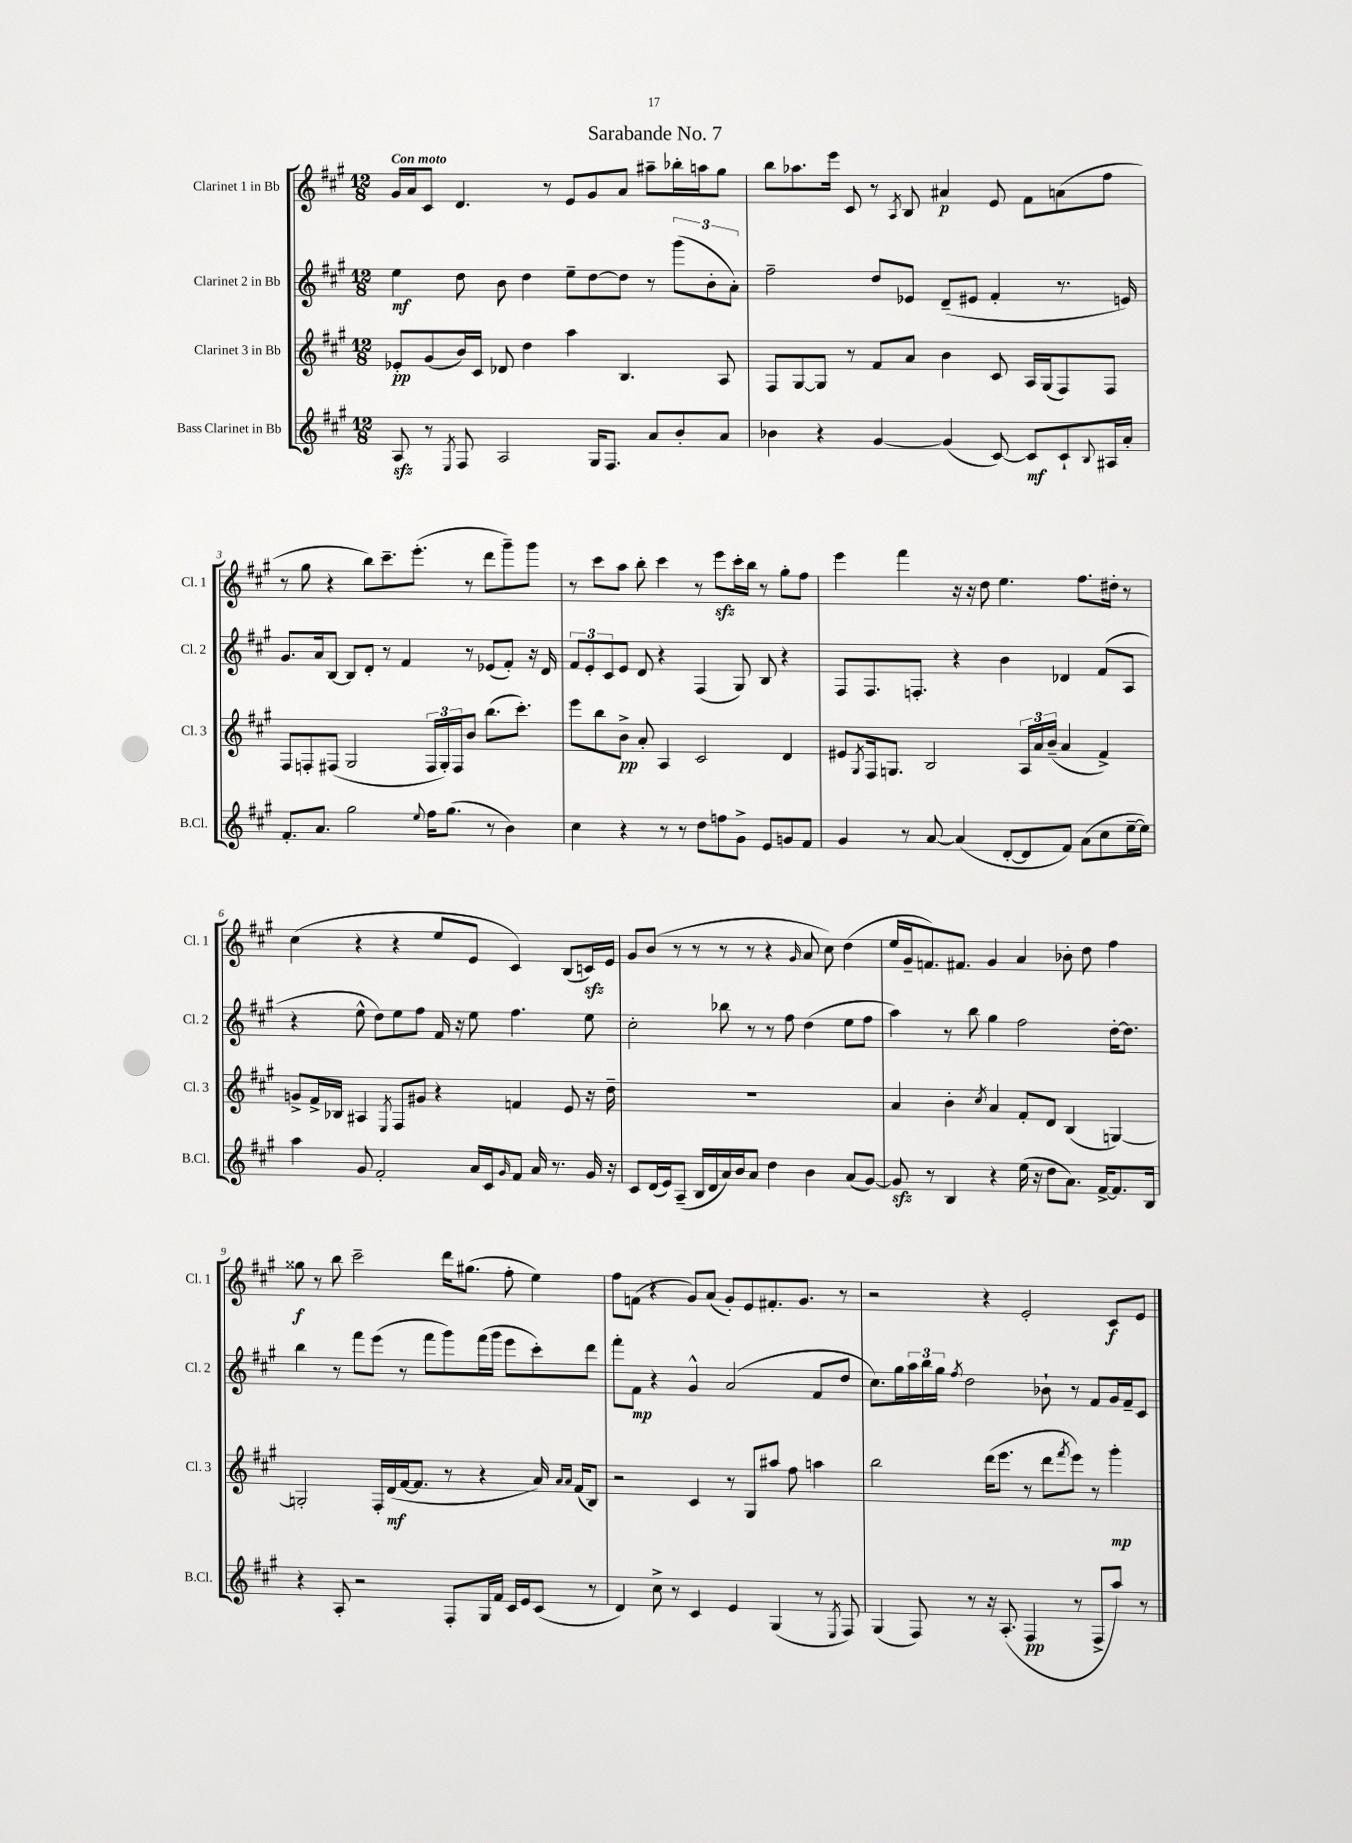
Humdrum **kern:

**kern	**dynam	**kern	**dynam	**kern	**dynam	**kern	**dynam
*part4	*part4	*part3	*part3	*part2	*part2	*part1	*part1
*staff4	*staff4	*staff3	*staff3	*staff2	*staff2	*staff1	*staff1
*I"Bass Clarinet in Bb	*	*I"Clarinet 3 in Bb	*	*I"Clarinet 2 in Bb	*	*I"Clarinet 1 in Bb	*
*I'B.Cl.	*	*I'Cl. 3	*	*I'Cl. 2	*	*I'Cl. 1	*
*clefG2	*	*clefG2	*	*clefG2	*	*clefG2	*
*k[f#c#g#]	*	*k[f#c#g#]	*	*k[f#c#g#]	*	*k[f#c#g#]	*
*M12/8	*	*M12/8	*	*M12/8	*	*M12/8	*
=1	=1	=1	=1	=1	=1	=1	=1
!	!	!	!	!	!	!LO:TX:a:B:t=Con moto	!
8Azz/	.	8e-X'/L	pp	4ee\	mf	16g#/LL	.
.	.	.	.	.	.	16a/J	.
8r	.	(8g#/	.	.	.	8c#/J	.
8qE/	.	.	.	.	.	.	.
8F#/	.	16b/L)	.	8dd\	.	4.d/	.
.	.	16c#/JJ	.	.	.	.	.
2A/	.	8d-X/	.	8b\	.	.	.
.	.	4dd\	.	4dd\	.	.	.
.	.	.	.	.	.	8r	.
.	.	4aa\	.	8ee~\L	.	8e/L	.
16G#/KL	.	.	.	[8dd\	.	8g#/	.
8.F#/J	.	.	.	.	.	.	.
.	.	4.B/	.	8dd\J]	.	8a/J	.
8a/L	.	.	.	8r	.	8aa#X~\L	.
8b'/	.	.	.	(12ggg#\L	.	16bb-X'\L	.
.	.	.	.	.	.	16aan\J	.
.	.	.	.	12b'\	.	.	.
8a/J	.	8A/	.	.	.	8gg#\J	.
.	.	.	.	12a'\J)	.	.	.
=2	=2	=2	=2	=2	=2	=2	=2
4b-X\	.	8F#/L	.	2ff#~\	.	8bb\L	.
.	.	[8G#/	.	.	.	8.aa-X\	.
4r	.	8G#/J]	.	.	.	.	.
.	.	.	.	.	.	16eee\Jk	.
.	.	8r	.	.	.	8c#/	.
[4g#/	.	8f#/L	.	8dd/L	.	8r	.
.	.	.	.	.	.	8qA/	.
.	.	8a/J	.	8e-X/J	.	8B/	.
(4g#/]	.	4b\	.	(8d~/L	.	4a#X/	p
.	.	.	.	8e#X/J	.	.	.
[8c#/)	.	8c#/	.	4f#'/	.	8e/	.
8c#/L]	mf	16A/LL	.	.	.	8f#\L	.
.	.	(16G#/J	.	.	.	.	.
8c#`/	.	8F#/)	.	8.r	.	(8an\	.
8qqB/	.	.	.	.	.	.	.
16A#X/L	.	8F#/J	.	.	.	8ff#\J	.
16a'/JJ	.	.	.	16en/)	.	.	.
!!LO:LB:g=z
=3	=3	=3	=3	=3	=3	=3	=3
8.f#'/L	.	8F#/L	.	8.g#/L	.	8r	.
.	.	8Fn'/	.	.	.	8gg#\	.
8.a/J	.	.	.	16a/k	.	.	.
.	.	(8F#X/J	.	[8B/J	.	4r	.
2gg#\	.	2G#/	.	8B/L]	.	.	.
.	.	.	.	8d'/J	.	8bb\L)	.
.	.	.	.	8r	.	8.ccc#~\	.
.	.	.	.	4f#/	.	.	.
.	.	.	.	.	.	(8.eee'\J	.
8qqee/	.	.	.	.	.	.	.
16ff#\KL	.	24F#/LL	.	.	.	.	.
.	.	24G#'/)	.	.	.	.	.
(8.gg#\J	.	.	.	.	.	.	.
.	.	24F#/J	.	.	.	.	.
.	.	8b/J	.	8r	.	8r	.
8r	.	(8.bb\L	.	(8e-X/L	.	8ddd\L	.
4b\)	.	.	.	8f#'/J)	.	8ggg#~\)	.
.	.	8.ccc#'\J)	.	.	.	.	.
.	.	.	.	16r	.	8ggg#\J	.
.	.	.	.	16d/	.	.	.
=4	=4	=4	=4	=4	=4	=4	=4
4cc#\	.	8eee\L	.	12f#/L	.	8r	.
.	.	.	.	12e'/	.	.	.
.	.	8bb\	.	.	.	8ccc#\L	.
.	.	.	.	12c#/	.	.	.
4r	.	8b^\J	pp	8e/J	.	8aa\J	.
.	.	8a'/	.	8d/	.	8bb'\	.
8r	.	4A/	.	4r	.	4ccc#\	.
8r	.	.	.	.	.	.	.
8dd\L	.	2c#/	.	(4F#/	.	8r	.
8ffn\	.	.	.	.	.	8eeezz\L	.
8g#^\J	.	.	.	8G#/)	.	16ccc#'\L	.
.	.	.	.	.	.	16bb\JJ	.
8e/L	.	.	.	8B/	.	8r	.
8gn/	.	4d/	.	4r	.	8gg#'\L	.
8f#/J	.	.	.	.	.	8ff#\J	.
=5	=5	=5	=5	=5	=5	=5	=5
4g#/	.	8e#X/L	.	8F#/L	.	4eee\	.
.	.	8qG#/	.	.	.	.	.
.	.	16F#/k	.	8.F#/	.	.	.
.	.	8.Gn/J	.	.	.	.	.
8r	.	.	.	.	.	4fff#\	.
.	.	.	.	8.Fn'/J	.	.	.
[8a/	.	2B/	.	.	.	.	.
(4a/]	.	.	.	4r	.	16r	.
.	.	.	.	.	.	16r	.
.	.	.	.	.	.	8dd\	.
[8d'/L	.	.	.	4b\	.	4.ee\	.
8d/]	.	24A/LL	.	.	.	.	.
.	.	24a/	.	.	.	.	.
.	.	(24b~/JJ	.	.	.	.	.
8f#/J)	.	4a/	.	4d-X/	.	.	.
(8a\L	.	.	.	.	.	8.ff#\L	.
8cc#\	.	4f#^/)	.	(8f#/L	.	.	.
.	.	.	.	.	.	16dd#X'\Jk	.
[16ee~\L	.	.	.	8A/J	.	8r	.
16ee\JJ])	.	.	.	.	.	.	.
!!LO:LB:g=z
=6	=6	=6	=6	=6	=6	=6	=6
4aa\	.	8gn^/L	.	4r	.	(4cc#\	.
.	.	16f#^/L	.	.	.	.	.
.	.	16B-X/JJ	.	.	.	.	.
8g#/	.	4A#X/	.	8ee^^\	.	4r	.
2f#'/	.	.	.	8dd\L)	.	.	.
.	.	8qE/	.	.	.	.	.
.	.	8F#/L	.	8ee\	.	4r	.
.	.	8g#X/J	.	8ff#\J	.	.	.
.	.	4r	.	16f#/	.	8ee/L	.
.	.	.	.	16r	.	.	.
16a/LL	.	.	.	8ee\	.	8e/J	.
16c#/J	.	.	.	.	.	.	.
16qqg#/	.	.	.	.	.	.	.
8f#/J	.	4fn/	.	4.ff#\	.	4c#/)	.
16a/	.	.	.	.	.	.	.
8.r	.	.	.	.	.	.	.
.	.	8e/	.	.	.	(8B/L	.
16g#/	.	16r	.	8ee\	.	16cnzz/L)	.
16r	.	16dd~\	.	.	.	16e/JJ	.
=7	=7	=7	=7	=7	=7	=7	=7
8c#/L	.	1.r	.	2cc#'\	.	8g#/L	.
(16d/L	.	.	.	.	.	(8b/J	.
16e/J)	.	.	.	.	.	.	.
(8A~/J	.	.	.	.	.	8r	.
16B/LL	.	.	.	.	.	8r	.
16d/	.	.	.	.	.	.	.
16a/)	.	.	.	8bb-X\	.	8r	.
16b/J	.	.	.	.	.	.	.
8a/J	.	.	.	8r	.	8r	.
4dd\	.	.	.	8r	.	4r	.
.	.	.	.	8ff#\	.	.	.
.	.	.	.	.	.	16qqg#/	.
4b\	.	.	.	(4dd\	.	8a/	.
.	.	.	.	.	.	8cc#\)	.
(8a/L	.	.	.	8ee\L	.	(4dd\	.
[8g#/J)	.	.	.	8ff#\J	.	.	.
=8	=8	=8	=8	=8	=8	=8	=8
8g#zz/]	.	4a/	.	4aa\)	.	16ee/LL	.
.	.	.	.	.	.	16g#~/J	.
8r	.	.	.	.	.	8.fn/)	.
4B/	.	4b'\	.	8r	.	.	.
.	.	.	.	.	.	8.f#X/J	.
.	.	.	.	8bb\	.	.	.
.	.	8qcc#/	.	.	.	.	.
4r	.	4a/	.	4gg#\	.	4g#/	.
(16ee\	.	8f#'/L	.	2ff#\	.	4a/	.
16r	.	.	.	.	.	.	.
8dd\L	.	8d/J	.	.	.	.	.
8.a\J)	.	(4B/	.	.	.	8b-X'\	.
.	.	.	.	.	.	8dd\	.
[16f#^/KL	.	.	.	.	.	.	.
8.f#/]	.	[4Gn/)	.	[16dd'\KL	.	4ff#\	.
.	.	.	.	8.dd\J]	.	.	.
16B/Jk	.	.	.	.	.	.	.
!!LO:LB:g=z
=9	=9	=9	=9	=9	=9	=9	=9
4r	.	2Gn'/]	.	4bb\	.	8gg##X\	f
.	.	.	.	.	.	8r	.
8A'/	.	.	.	8r	.	8bb\	.
2r	.	.	.	8fff#\L	.	2ccc#~\	.
.	.	16F#'/LL	.	(8eee\J	.	.	.
.	.	(16d/	mf	.	.	.	.
.	.	[16f#/J	.	8r	.	.	.
.	.	8.f#/J]	.	.	.	.	.
.	.	.	.	8fff#\L	.	.	.
8F#'/L	.	8r	.	8ggg#\)	.	16ddd\KL	.
.	.	.	.	.	.	(8.gg#X\J	.
16G#/L	.	4r	.	(16fff#\L	.	.	.
16f#/JJ	.	.	.	16ggg#\JJ	.	.	.
16c#/LL	.	.	.	8eee\L	.	8ff#'\	.
16e/J	.	.	.	.	.	.	.
(8c#/J	.	16a/)	.	8ccc#'\)	.	4ee\)	.
.	.	16qqa/LL	.	.	.	.	.
.	.	16qqa/JJ	.	.	.	.	.
.	.	(16f#/KL	.	.	.	.	.
8r	.	8B/J)	.	8ddd\J	.	.	.
=10	=10	=10	=10	=10	=10	=10	=10
4d/)	.	2r	.	8fff#'\L	.	8ff#\L	.
.	.	.	.	8f#\J	mp	(8fn\J	.
8cc#^\	.	.	.	4r	.	4r	.
8r	.	.	.	.	.	.	.
4c#/	.	4c#/	.	4g#^^/	.	8g#/L)	.
.	.	.	.	.	.	(8a/J	.
4e/	.	8r	.	(2a/	.	8g#'/L)	.
.	.	8G#/L	.	.	.	8e/	.
(4G#/	.	8aa#X/J	.	.	.	8.f#X'/	.
.	.	8ff#\	.	.	.	.	.
.	.	.	.	.	.	8.g#/J	.
8r	.	4aan\	.	8f#/L	.	.	.
8qE/	.	.	.	.	.	.	.
8F#/)	.	.	.	8dd/J	.	8r	.
=11	=11	=11	=11	=11	=11	=11	=11
(4G#/	.	2bb\	.	8.cc#\L)	.	2r	.
.	.	.	.	16gg#\L	.	.	.
8F#/)	.	.	.	24aa\	.	.	.
.	.	.	.	24bb\	.	.	.
.	.	.	.	24gg#\JJ	.	.	.
.	.	.	.	8qff#/	.	.	.
8r	.	.	.	2dd\	.	.	.
16r	.	(16ddd\KL	.	.	.	4r	.
(8.A'/	.	8.eee\J	.	.	.	.	.
4F#/	pp	8r	.	.	.	2e'/	.
.	.	8ddd\L	.	8b-X`\	.	.	.
.	.	8qfff#/	.	.	.	.	.
8r	.	8eee\J)	.	8r	.	.	.
8F#^/L	.	8r	.	8f#/L	.	.	.
8aa/J)	.	4ggg#'\	mp	16g#/L	.	8c#/L	f
.	.	.	.	16f#~/J	.	.	.
8r	.	.	.	8c#/J	.	8e/J	.
==	==	==	==	==	==	==	==
*-	*-	*-	*-	*-	*-	*-	*-
